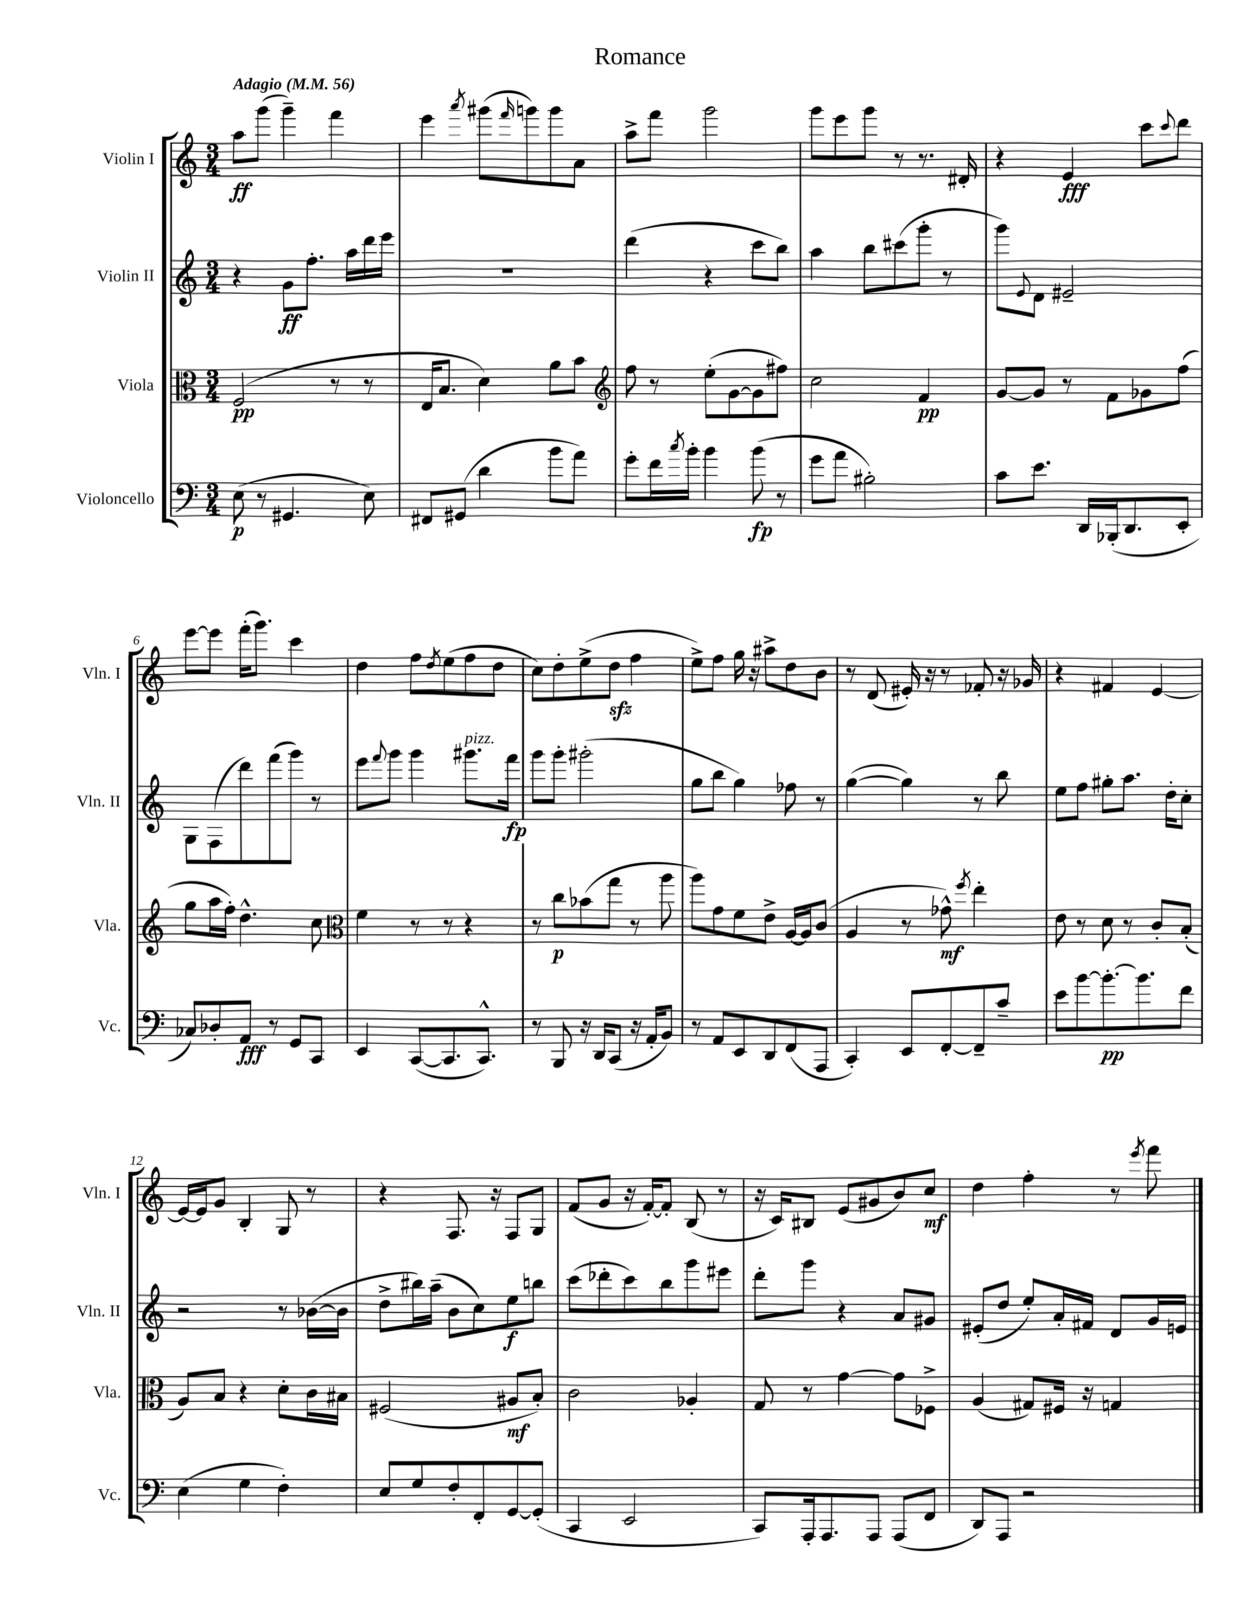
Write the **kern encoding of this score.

**kern	**kern	**kern	**kern
*staff4	*staff3	*staff2	*staff1
*clefF4	*clefC3	*clefG2	*clefG2
*k[]	*k[]	*k[]	*k[]
*M3/4	*M3/4	*M3/4	*M3/4
*MM56	*MM56	*MM56	*MM56
(8E	(2F	4r	8aa
8r	.	.	(8ggg
4.GG#	.	8g	4ggg~)
.	.	8.ff'	.
.	8r	.	4fff
.	.	16aa	.
8E)	8r	16ddd	.
.	.	16eee	.
=	=	=	=
8FF#	16E	2.r	4eee
.	8.B	.	.
(8GG#	.	.	.
.	.	.	8qaaa
4d	4d)	.	(8ggg#
.	.	.	16qqfff
.	.	.	8ggg)
8b	8a	.	8ggg
8a)	8b	.	8a
=	=	=	=
*	*clefG2	*	*
8g'	8ff	(4ddd	8aa^
16f	8r	.	8fff
8qcc	.	.	.
16b'	.	.	.
4b	(8ee'	4r	2ggg
.	[8g	.	.
(8b	8g]	8ccc	.
8r	8ff#)	8bb)	.
=	=	=	=
8g	2cc	4aa	8ggg
8a	.	.	8eee
2B#')	.	8bb	8ggg
.	.	(8ccc#	8r
.	4f	8ggg'	8.r
.	.	8r	.
.	.	.	16d#'
=	=	=	=
8c	[8g	8ggg)	4r
.	.	8qqe	.
8.e	8g]	8d	.
.	8r	2e#~	4e
16DD	.	.	.
(16BBB-'	8f	.	.
8.DD	.	.	.
.	8g-	.	8ccc
.	.	.	8qqccc
8EE'	(8ff	.	8ddd
=	=	=	=
8C-)	8gg	8G	[8eee
8D-'	16aa	(8F	8eee]
.	16ff')	.	.
8AA	4.dd^^	8ddd)	(16fff'
.	.	.	8.ggg)
8r	.	(8fff	.
8GG	.	8ggg)	4ccc
8CC	8cc	8r	.
=	=	=	=
*	*clefC3	*	*
4EE	4f	8eee	4dd
.	.	8qqfff	.
.	.	8ggg	.
([8CC	8r	4ggg	8ff
.	.	.	8qdd
8.CC]	8r	.	(8ee
.	4r	8.ggg#	8ff
8.CC^^)	.	.	.
.	.	.	8dd
.	.	16fff	.
=	=	=	=
8r	8r	8ggg	8cc)
8BBB	8cc	8ggg'	8dd'
16r	(8b-	(2ggg#'	(8ee^
16DD	.	.	.
(8CC	8gg	.	8dd
16r	8r	.	4ff
16AA'	.	.	.
8BB)	8aa	.	.
=	=	=	=
8r	8aa)	8gg	8ee^)
8AA	8g	8bb	8ff
8EE	8f	4gg)	16gg
.	.	.	16r
8DD	8e^	.	8aa#^
(8FF	[16A	8ff-	8dd
.	16A]	.	.
8AAA	(8c	8r	8b
=	=	=	=
4CC')	4A	([4gg	8r
.	.	.	(8d
8EE	8r	4gg])	16e#')
.	.	.	16r
[8FF'	8g-^^)	.	8r
.	8qff	.	.
8FF~]	4ee'	8r	8f-'
8c~	.	8bb	16r
.	.	.	16g-
=	=	=	=
8e	8e	8ee	4r
[8b	8r	8ff	.
8.b'_	8d	8gg#'	4f#
.	8r	8.aa	.
8.b]	.	.	.
.	8c'	.	[4e
.	.	16dd'	.
8f	(8B'	8cc'	.
=	=	=	=
(4E	8A)	2r	16e_
.	.	.	16e]
.	8B	.	8g
4G	4r	.	4B'
4F')	8d'	8r	8G
.	16c	([16b-	8r
.	16B#	16b-]	.
=	=	=	=
8E	(2F#	8dd^	4r
8G	.	16bb#)	.
.	.	(16aa~	.
8F'	.	8b	8.F
8FF'	.	8cc)	.
.	.	.	16r
[8GG	8A#	8ee	8F
(8GG']	8B')	8bb	8G
=	=	=	=
4CC	2c	(8ccc	(8f
.	.	8ddd-'	8g
2EE	.	8ccc)	16r
.	.	.	[16f')
.	.	8bb	8f']
.	4A-'	8ggg	(8B
.	.	8eee#	8r
=	=	=	=
8CC)	8G	8ddd'	16r
.	.	.	16c)
16AAA'	8r	8ggg	8B#
8.AAA	.	.	.
.	[4g	4r	(8e
8AAA	.	.	8g#
(8AAA	8g]	8a	8b)
8FF	8F-^	8g#	8cc
=	=	=	=
8DD)	(4A	(8e#'	4dd
8AAA	.	8dd	.
2r	8G#)	8ee')	4ff'
.	16F#	16a'	.
.	16r	16f#	.
.	4G	8d	8r
.	.	.	8qeee
.	.	16g	8fff
.	.	16e	.
==	==	==	==
*-	*-	*-	*-
